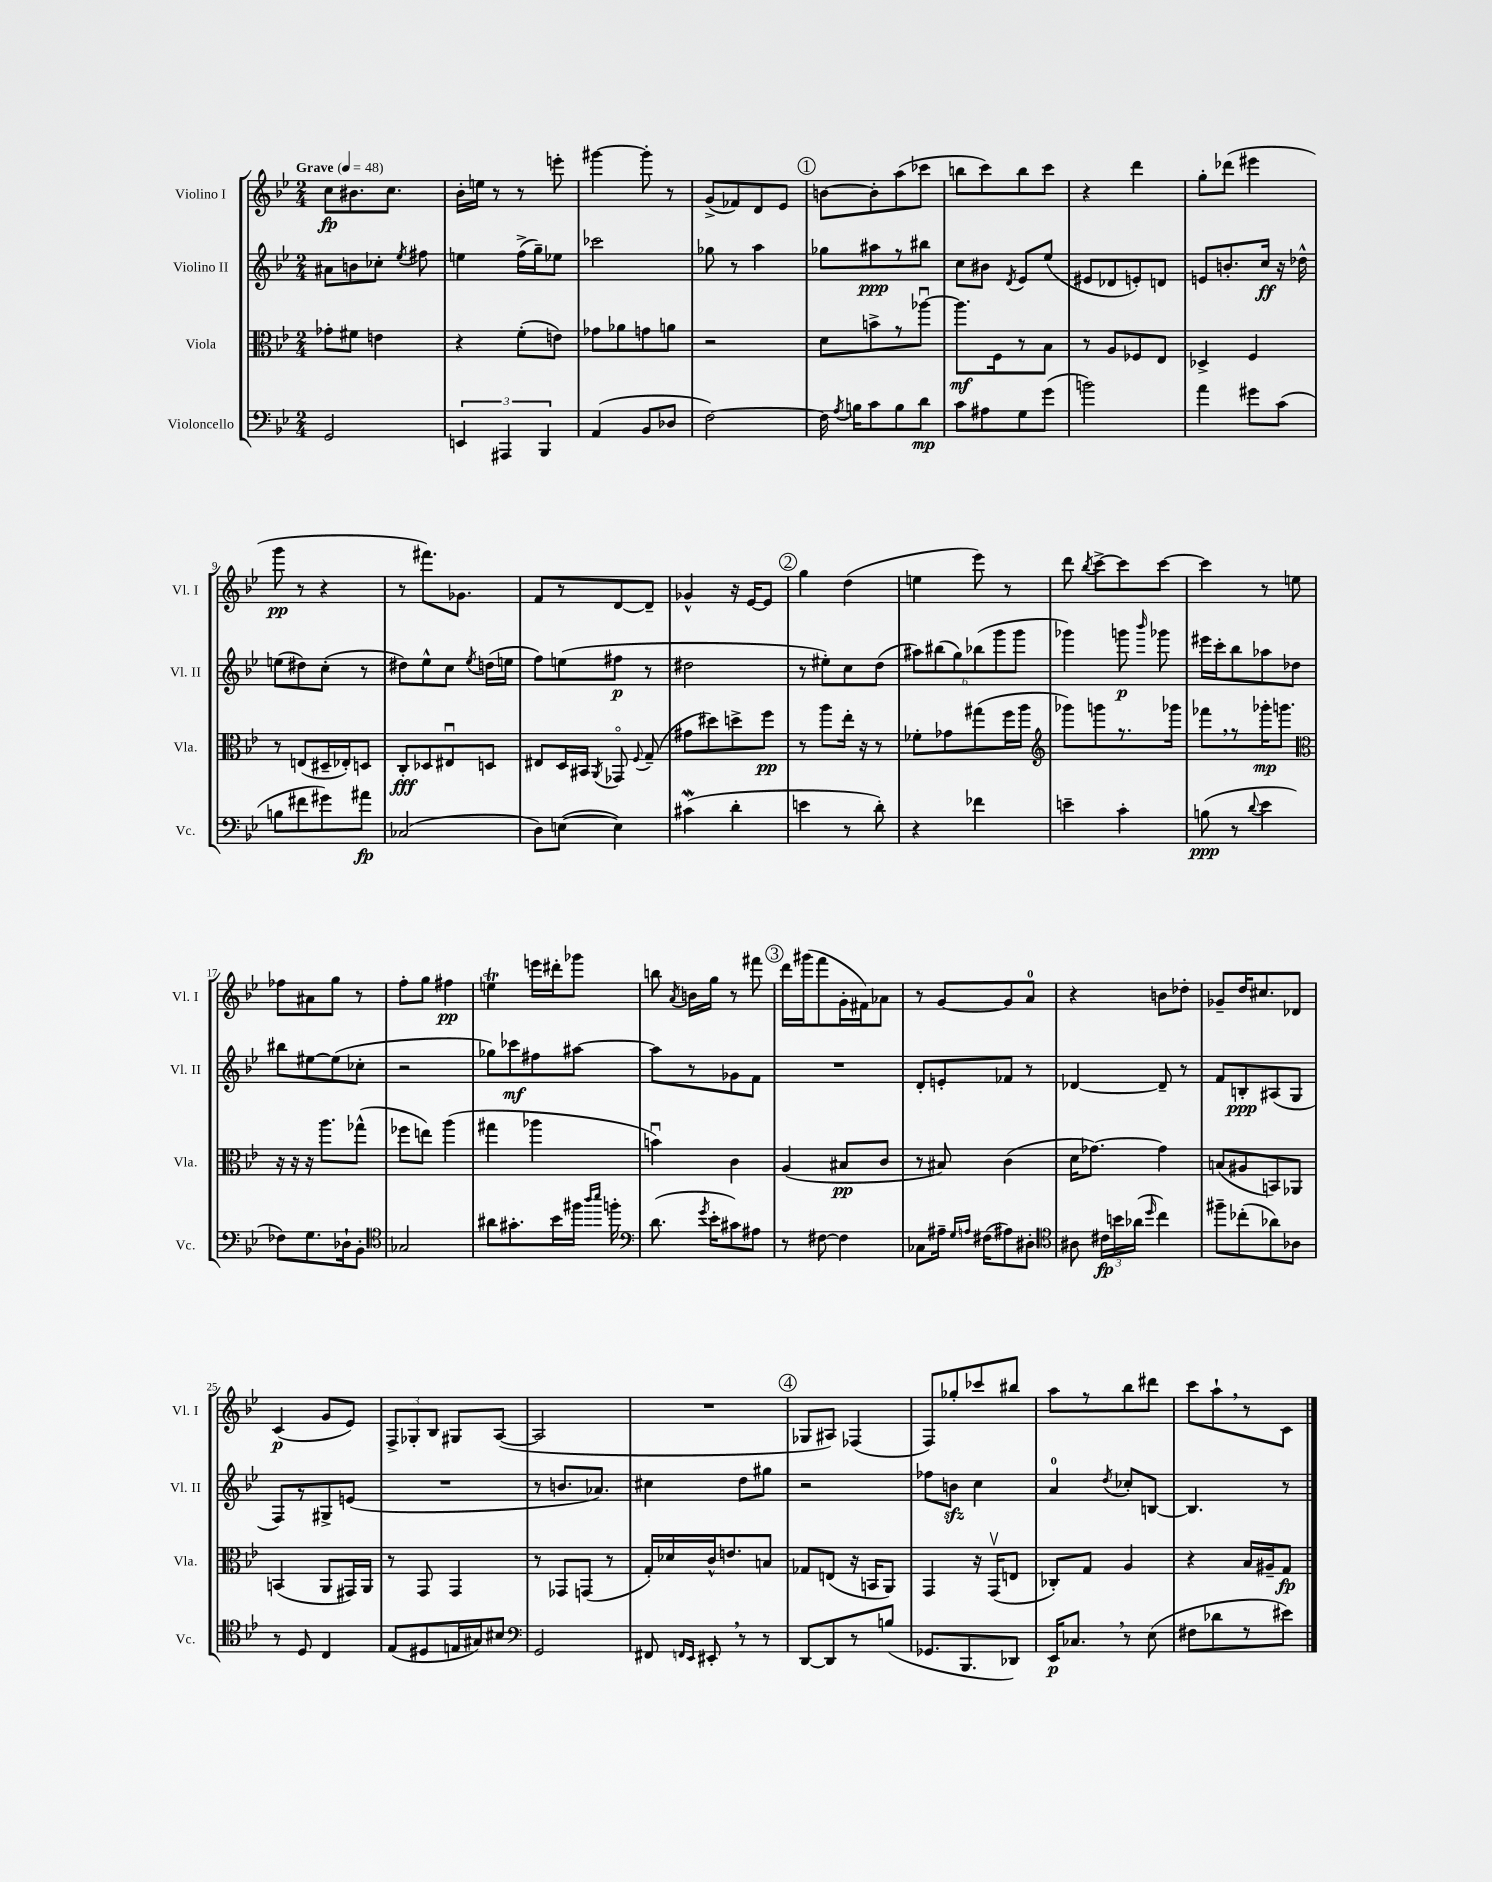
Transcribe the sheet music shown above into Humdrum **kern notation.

**kern	**kern	**kern	**kern
*staff4	*staff3	*staff2	*staff1
*clefF4	*clefC3	*clefG2	*clefG2
*k[b-e-]	*k[b-e-]	*k[b-e-]	*k[b-e-]
*M2/4	*M2/4	*M2/4	*M2/4
*MM48	*MM48	*MM48	*MM48
2GG	8g-'	8a#	8cc
.	8f#	8b	8.b#
.	4e	8cc-'	.
.	.	.	8.cc
.	.	8qee-	.
.	.	8ff#	.
=	=	=	=
6EE	4r	4ee	16b-'
.	.	.	16ee
.	.	.	8r
6AAA#	.	.	.
.	(8f'	(16ff^	8r
.	.	16gg~)	.
6BBB-	.	.	.
.	8e)	8ee-	8eee'
=	=	=	=
(4AA	8g-	2ccc-	[4ggg#
.	8a-	.	.
8BB-	8g	.	8ggg#']
8D-	8a	.	8r
=	=	=	=
[2F)	2r	8gg-	(8g^
.	.	8r	8f-)
.	.	4aa	8d
.	.	.	8e-
=	=	=	=
16F]	8d	8gg-	[8b
8qA	.	.	.
16B	.	.	.
8c	8b^	8aa#	8b']
8B	8r	8r	(8aa
8d	[8aa-u	8bb#	8ccc-
=	=	=	=
8c	8.aa-]	8cc	8bb
8A#	.	8b#	8ccc)
.	16F	.	.
.	.	8qd	.
8G	8r	8e-	8bb
(8g	8B-	(8ee-	8ccc
=	=	=	=
2b)	8r	8e#	4r
.	8A	8d-	.
.	8F-	8e')	4ddd
.	8E-	8d	.
=	=	=	=
4a	4D-^	8e	8gg'
.	.	8.b'	(8ddd-
8g#	4F	.	4eee#
.	.	16cc	.
(8c	.	16r	.
.	.	16dd-^^	.
=	=	=	=
8B	8r	(8ee	8ggg
8f#	(8E	8dd#)	8r
8g#)	16D#~	(8cc'	4r
.	16E-')	.	.
8a#	8D	8r	.
=	=	=	=
(2C-	8C'	8dd#)	8r
.	8D-	8ee-^^	8.fff#)
.	8E#u	8cc	.
.	.	.	8.g-
.	.	8qee-	.
.	8D	(16dd	.
.	.	16ee	.
=	=	=	=
8D)	8E#	8ff)	8f
([8E	16D	(8ee	8r
.	16BB#	.	.
.	8qAA	.	.
4E])	8GG-o	8ff#	[8d
.	8qqF	.	.
.	(8G~	8r	8d~]
=	=	=	=
(4c#	8g#	2dd#	4g-^^
.	8dd#)	.	.
4d'	8dd^	.	16r
.	.	.	[16e-
.	8ff	.	8e-]
=	=	=	=
4e	8r	8r	4gg
.	8aa	8ee#')	.
8r	16ee-'	8cc	(4dd
.	16r	.	.
8d')	8r	(8dd	.
=	=	=	=
4r	8f-'	12aa#)	4ee
.	.	(12bb#	.
.	8g-	.	.
.	.	12gg)	.
4f-	(8gg#	(12bb-	8eee-)
.	.	12ggg	.
.	16ff	.	8r
.	.	12ggg	.
.	16aa	.	.
=	=	=	=
*	*clefG2	*	*
4e~	8ggg-)	4ggg-)	8ddd
.	.	.	8qbb-
.	8ggg	.	[8ccc^
4c'	8.r	8ggg	8ccc]
.	.	16qqbbb-	.
.	.	8ggg-	[8ccc
.	16ggg-	.	.
=	=	=	=
(8B	8fff-	16eee#	4ccc]
.	.	16ccc'	.
8r	8r	8bb-	.
8qqd	.	.	.
4e-	16ggg-'	8aa-	8r
.	8.ggg	.	.
.	.	8dd-	8ee
=	=	=	=
*	*clefC3	*	*
8F-)	16r	8bb#	8ff-
.	16r	.	.
8.G	16r	[8ee#	8a#
.	8.aa	.	.
.	.	(8ee#]	8gg
16D-`	.	.	.
8BB-'	(8gg-^^	8cc-'	8r
=	=	=	=
*clefC4	*	*	*
2G-	8ff-	2r	8ff'
.	8ee)	.	8gg
.	(4aa	.	4ff#
=	=	=	=
8a#	4gg#	8gg-)	4ee
8.g#'	.	8ccc-	.
.	4aa-	8ff#	16eee
16b-	.	.	16ddd#'
16ff#	.	[8aa#	8ggg-
16qqaa	.	.	.
16qqbb-	.	.	.
16ff'	.	.	.
=	=	=	=
*clefF4	*	*	*
(8.d	4bu)	8aa#]	8bb
.	.	.	8qa
.	.	8r	16b
8qg	.	.	.
16e-'	.	.	16gg
8c#)	4c	8g-	8r
8A#	.	8f	8fff#
=	=	=	=
8r	(4A	2r	16ddd
.	.	.	(16ggg#
[8F#	.	.	8fff
4F#]	8B#	.	16g'
.	.	.	16f#)
.	8c	.	8a-
=	=	=	=
8C-	8r	8d'	8r
16A#~	8B#)	8e'	[8g
16qqG	.	.	.
16qqA	.	.	.
(16F#	.	.	.
8A#)	(4c	8f-	8g]
8D#'	.	8r	8a
=	=	=	=
*clefC4	*	*	*
8A#	16d	[4d-	4r
.	[8.g-)	.	.
24c#	.	.	.
24b	.	.	.
(24a-	.	.	.
16qqdd	.	.	.
4cc)	4g-]	8d-~]	8b
.	.	8r	8dd-'
=	=	=	=
8ff#~	(8B	8f	8g-~
(8cc-'	8A#	8B'	16dd
.	.	.	8.cc#
8a-)	8BB)	(8A#	.
8A-	8AA-	8G	8d-
=	=	=	=
8r	(4BB	8F)	(4c
8D	.	8r	.
4C	8AA	8G#^	8g
.	16GG#)	(8e	8e-)
.	16AA	.	.
=	=	=	=
(8E-	8r	2r	12F^
.	.	.	12G-'
8D#	8GG	.	.
.	.	.	12B-
16E	4GG	.	8G#
16G#)	.	.	.
8B#	.	.	([8A
=	=	=	=
*clefF4	*	*	*
2GG	8r	8r	2A]
.	8GG-	8.b	.
.	(8GG	.	.
.	.	8.a-)	.
.	8r	.	.
=	=	=	=
8FF#	16G')	4cc#	2r
.	16d-	.	.
16qqFF	.	.	.
16qqEE-	.	.	.
8EE#'	16c^^	.	.
.	8.e	.	.
8r	.	8dd	.
8r	8B	8gg#	.
=	=	=	=
[8DD	8G-	2r	8G-
8DD]	(8E	.	8A#)
8r	16r	.	(4F-
.	16BB	.	.
(8B	8AA)	.	.
=	=	=	=
8.GG-	4GG	8ff-	8F)
.	.	8b	8gg-'
8.BBB-	.	.	.
.	16r	4cc	8ccc-
.	(16GGv	.	.
8DD-)	8E	.	8bb#
=	=	=	=
16EE-	8C-')	4a	8aa
8.C-	.	.	.
.	8G	.	8r
.	.	8qdd	.
8r	4A	8cc-'	8bb-
(8E-	.	[8B	8ddd#
=	=	=	=
8F#	4r	4.B]	8ccc
8d-	.	.	8aa`
8r	16B-	.	8r
.	16A#~	.	.
8e#)	8G	8r	8c
==	==	==	==
*-	*-	*-	*-
